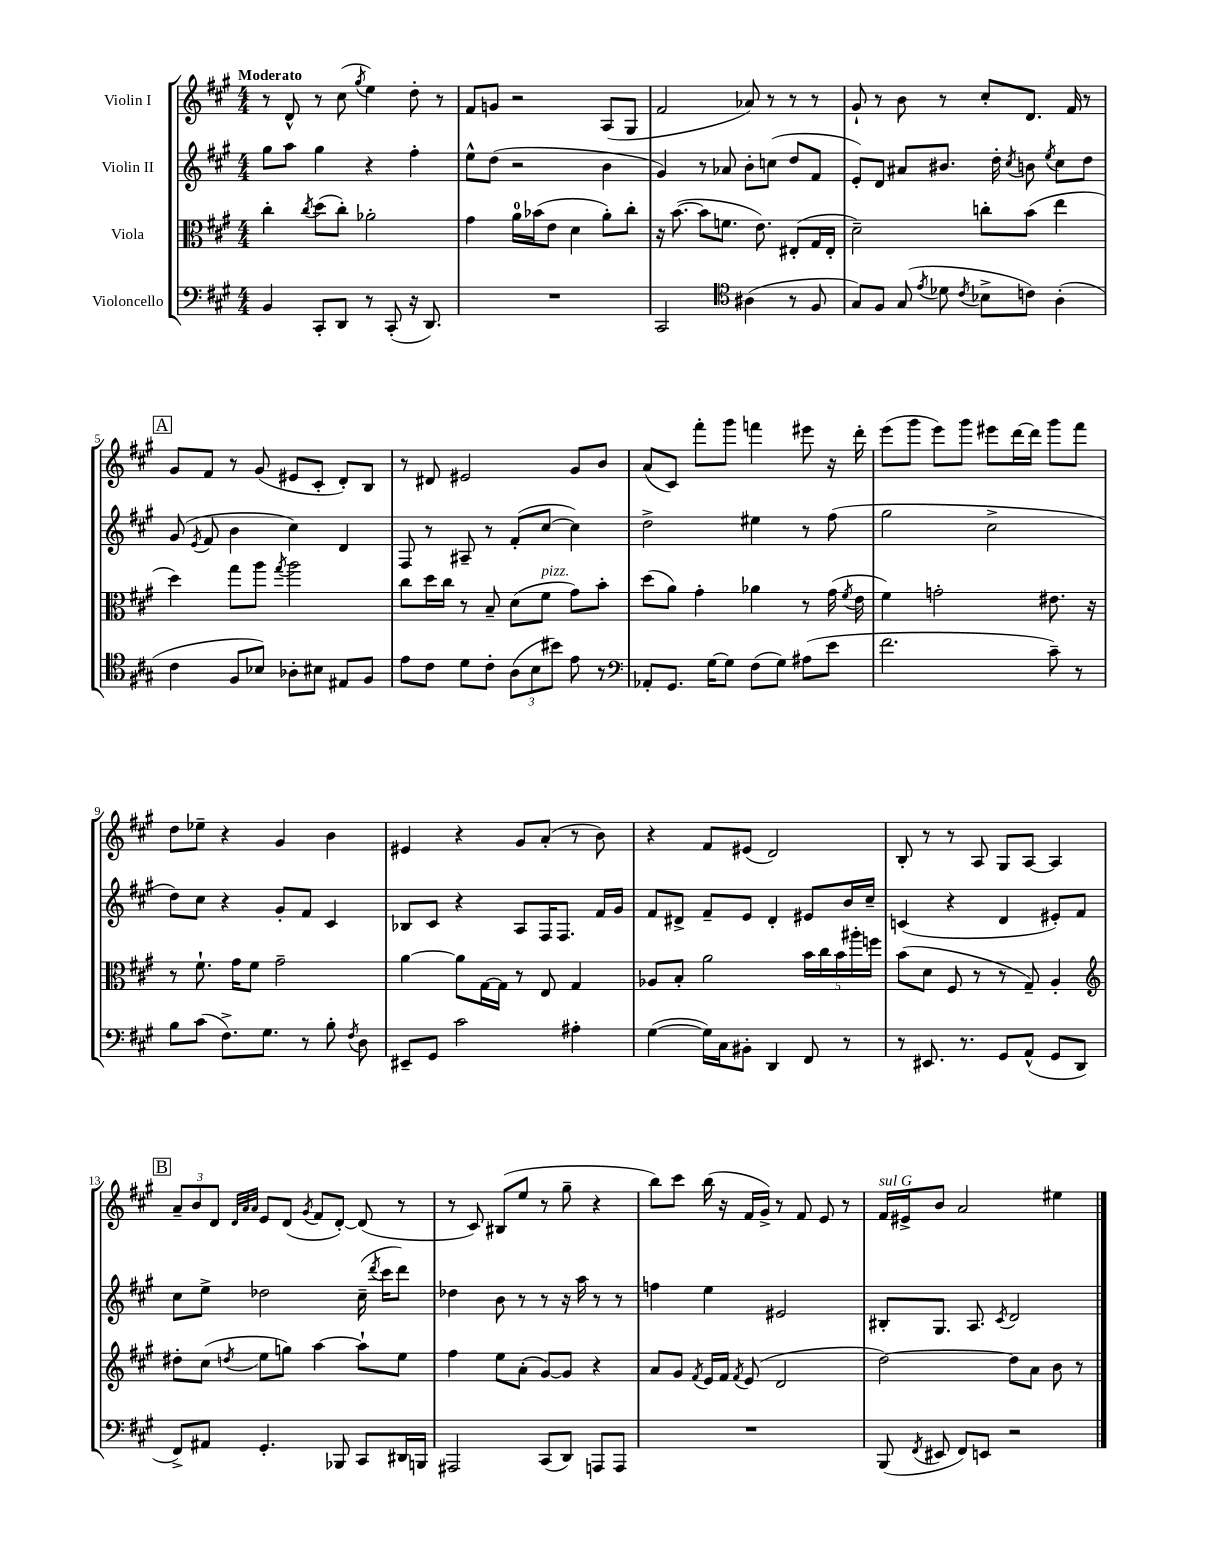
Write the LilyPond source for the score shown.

<<
\new StaffGroup <<
\new Staff = "s0" \with { instrumentName = "Violin I" } {
    \clef treble \key a \major \numericTimeSignature \time 4/4 \tempo "Moderato"
    \autoBeamOff r8 d'8-^ r8 cis''8( \acciaccatura { gis''8 } e''4) d''8-. r8 |
    fis'8[ g'8] r2 a8[( gis8] |
    fis'2 aes'8) r8 r8 r8 |
    gis'8-! r8 b'8 r8 cis''8[-. d'8.] fis'16 r8 |
    \mark \markup { \box "A" } gis'8[ fis'8] r8 gis'8( eis'8[ cis'8]-. d'8[-.) b8] |
    r8 dis'8 eis'2 gis'8[ b'8] |
    a'8[( cis'8]) fis'''8[-. gis'''8] f'''4 eis'''8 r16 d'''16-. |
    e'''8[( gis'''8] e'''8[) gis'''8] eis'''8[ d'''16~ d'''16] gis'''8[ fis'''8] |
    d''8[ ees''8]-- r4 gis'4 b'4 |
    eis'4 r4 gis'8[ a'8]-.( r8 b'8) |
    r4 fis'8[ eis'8]( d'2) |
    b8-. r8 r8 a8 gis8[ a8]~ a4 |
    \mark \markup { \box "B" } \tuplet 3/2 { a'8[-- b'8 d'8] } \grace { d'32[ a'32 a'32] } e'8[ d'8]( \acciaccatura { gis'8 } fis'8[ d'8]~-.) d'8( r8 |
    r8 cis'8) bis8[( e''8] r8 gis''8-- r4 |
    b''8[) cis'''8] b''16( r16 fis'16[ gis'16]->) r8 fis'8 e'8 r8 |
    fis'16[^\markup { \italic "sul G" } eis'16-> b'8] a'2 eis''4 \bar "|." |
}
\new Staff = "s1" \with { instrumentName = "Violin II" } {
    \clef treble \key a \major \numericTimeSignature \time 4/4
    \autoBeamOff gis''8[ a''8] gis''4 r4 fis''4-. |
    e''8[-^ d''8]( r2 b'4 |
    gis'4) r8 aes'8 b'8[-. c''8]( d''8[ fis'8] |
    e'8[-.) d'8] ais'8[ bis'8.] d''16-. \acciaccatura { cis''8 } b'8 \acciaccatura { e''8 } cis''8[ d''8] |
    \mark \markup { \box "A" } gis'8( \acciaccatura { e'8 } fis'8 b'4 cis''4) d'4 |
    fis8 r8 ais8-- r8 fis'8[-.( cis''8]~ cis''4) |
    d''2-> eis''4 r8 fis''8( |
    gis''2 cis''2-> |
    d''8[) cis''8] r4 gis'8[-. fis'8] cis'4 |
    bes8[ cis'8] r4 a8[ fis16 fis8.] fis'16[ gis'16] |
    fis'8[ dis'8]-> fis'8[-- e'8] dis'4-. eis'8[ b'16 cis''16]-- |
    c'4( r4 d'4 eis'8[-.) fis'8] |
    \mark \markup { \box "B" } cis''8[ e''8]-> des''2 cis''16--( \acciaccatura { d'''8 } cis'''16[ d'''8]) |
    des''4 b'8 r8 r8 r16 a''16 r8 r8 |
    f''4 e''4 eis'2 |
    bis8[-. gis8.] a8. \acciaccatura { cis'8 } d'2 \bar "|." |
}
\new Staff = "s2" \with { instrumentName = "Viola" } {
    \clef alto \key a \major \numericTimeSignature \time 4/4
    \autoBeamOff cis''4-. \acciaccatura { cis''8 } d''8[( cis''8]-.) aes'2-. |
    gis'4 a'16[-0 bes'16( e'8] d'4 a'8[-.) cis''8]-. |
    r16 b'8.~( b'8[ f'8.] e'8.) eis8[-.( gis16 eis16]-. |
    d'2--) c''8[-. b'8]( e''4 |
    \mark \markup { \box "A" } d''4) gis''8[ a''8] \acciaccatura { gis''8 } a''2 |
    cis''8[ d''16 cis''16] r8 b8-- d'8[( fis'8]^\markup { \italic "pizz." } gis'8[) b'8]-. |
    d''8[( a'8]) gis'4-. aes'4 r8 gis'16( \acciaccatura { fis'8 } e'16 |
    fis'4) g'2-. eis'8. r16 |
    r8 fis'8.-! gis'16[ fis'8] gis'2-- |
    a'4~ a'8[ gis16~ gis16] r8 e8 gis4 |
    aes8[ b8]-. a'2 \tuplet 5/4 { b'16[ cis''16 b'16 ais''16-. f''16] } |
    b'8[( d'8] fis8 r8 r8 gis8--) a4-. |
    \mark \markup { \box "B" } \clef treble dis''8[-. cis''8]( \acciaccatura { d''8 } e''8[ g''8]) a''4~ a''8[-! e''8] |
    fis''4 e''8[ a'8]-.( gis'8[~) gis'8] r4 |
    a'8[ gis'8] \acciaccatura { fis'8 } e'16[ fis'16] \acciaccatura { fis'8 } e'8( d'2 |
    d''2~) d''8[ a'8] b'8 r8 \bar "|." |
}
\new Staff = "s3" \with { instrumentName = "Violoncello" } {
    \clef bass \key a \major \numericTimeSignature \time 4/4
    \autoBeamOff b,4 cis,8[-. d,8] r8 cis,8-.( r16 d,8.) |
    R1 |
    cis,2 \clef tenor ais4( r8 fis8 |
    gis8[) fis8] gis8( \acciaccatura { e'8 } des'8 \acciaccatura { cis'8 } bes8[-> c'8]) a4-.( |
    \mark \markup { \box "A" } cis'4 fis8[ bes8]) aes8[-. bis8] eis8[ fis8] |
    e'8[ cis'8] d'8[ cis'8]-. \tuplet 3/2 { a8[( b8 bis'8]) } e'8 r8 |
    \clef bass aes,8[-. gis,8.] gis16[~ gis8] fis8[( gis8]) ais8[( e'8] |
    fis'2. cis'8--) r8 |
    b8[ cis'8]( fis8.[->) gis8.] r8 b8-. \acciaccatura { fis8 } d8 |
    eis,8[-- gis,8] cis'2 ais4-. |
    gis4~( gis16[) cis16 bis,8]-. d,4 fis,8 r8 |
    r8 eis,8. r8. gis,8[ a,8]-^( gis,8[ d,8] |
    \mark \markup { \box "B" } fis,8[->) ais,8] gis,4.-. bes,,8 cis,8[ dis,16 b,,16] |
    ais,,2 cis,8[( d,8]) a,,8[ a,,8] |
    R1 |
    b,,8( \acciaccatura { fis,8 } eis,8 fis,8[) e,8] r2 \bar "|." |
}
>>
>>
